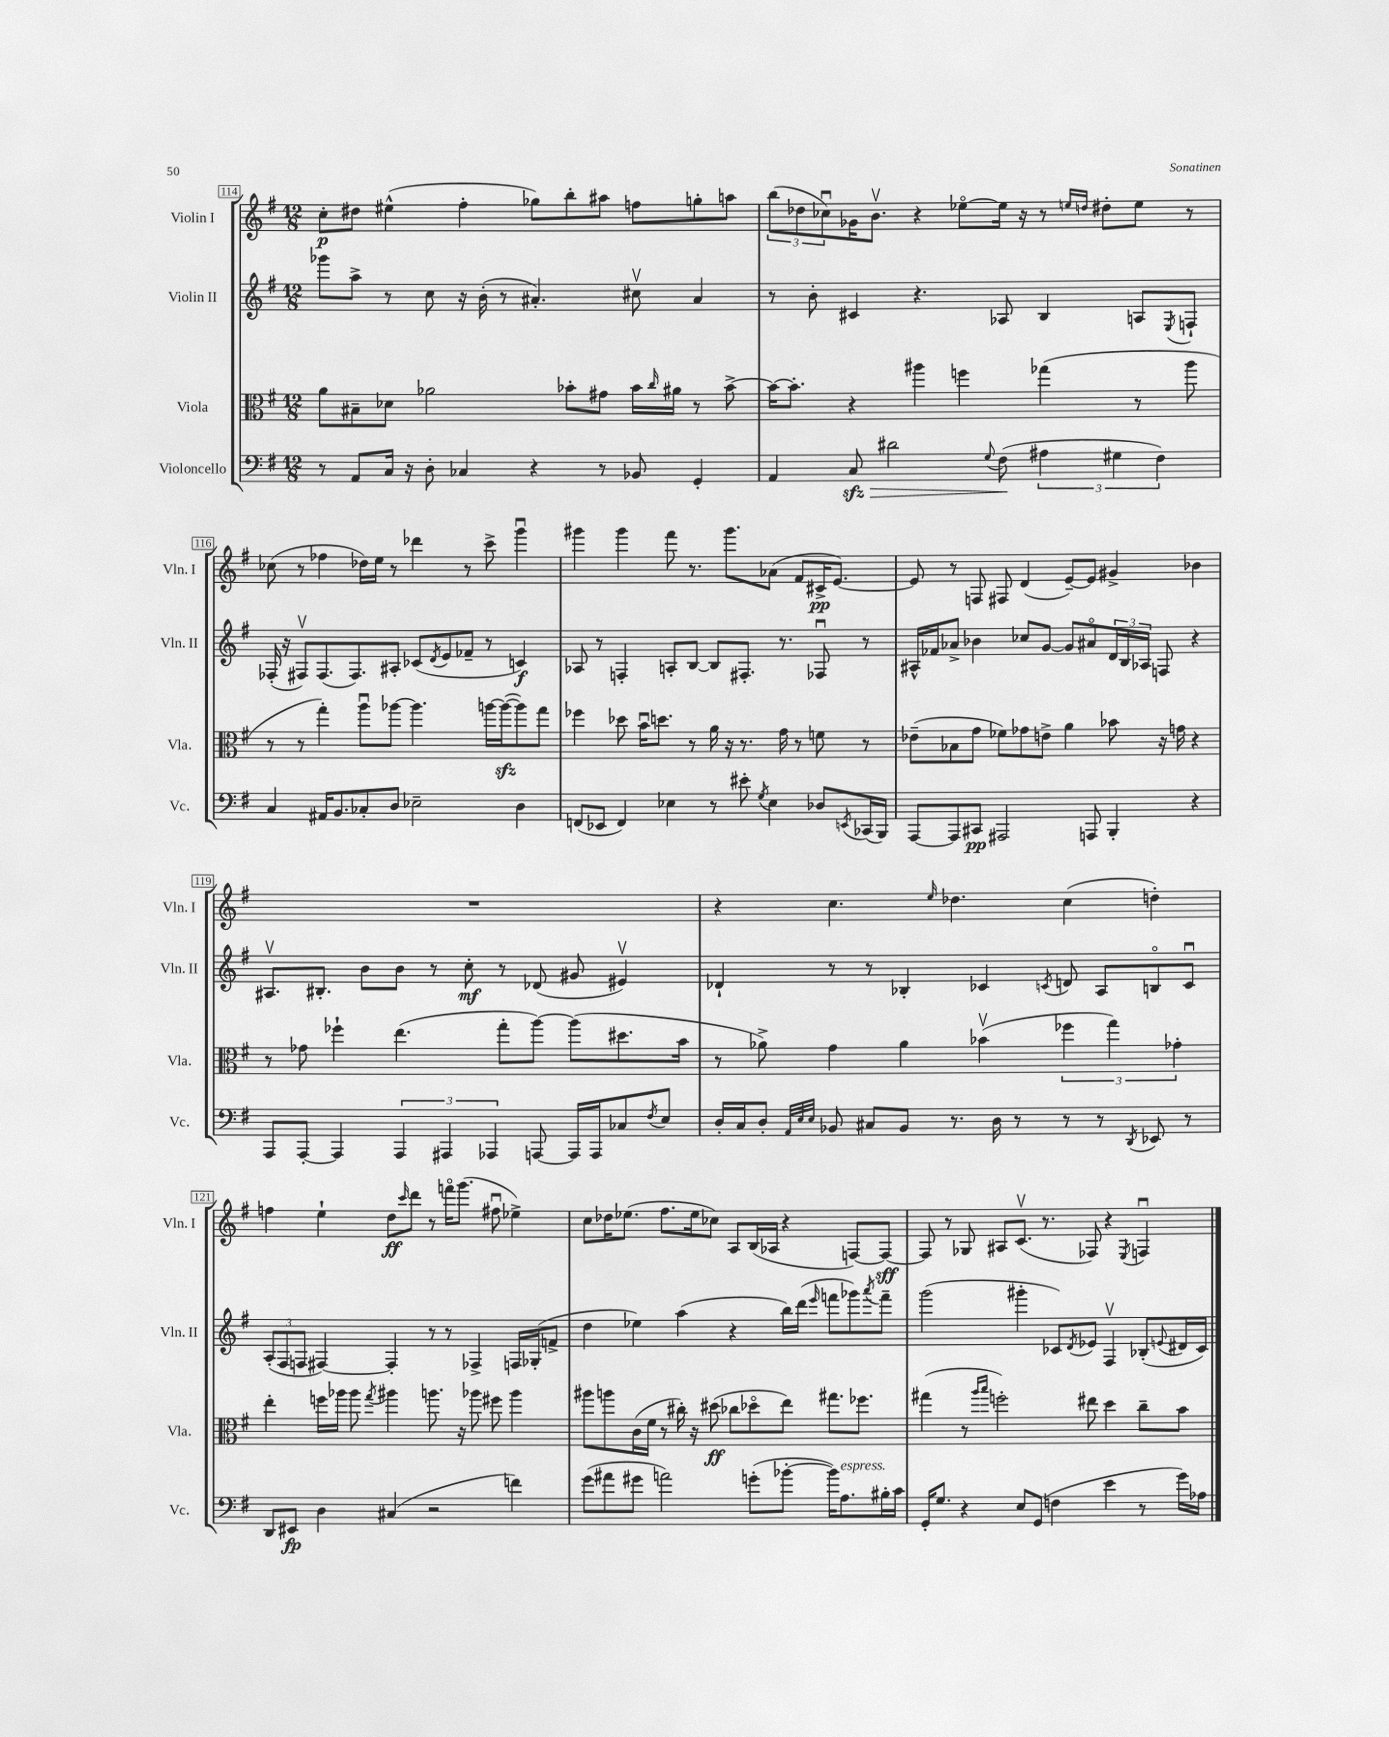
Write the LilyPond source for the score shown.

<<
\new StaffGroup <<
\new Staff = "s0" \with { instrumentName = "Violin I" shortInstrumentName = "Vln. I" } {
    \clef treble \key g \major \numericTimeSignature \time 12/8
    c''8-.\p dis''8 eis''4-^( fis''4-. ges''8) b''8-. ais''8 f''8 g''8-. a''8 |
    \tuplet 3/2 { b''8( des''8 ces''8\downbow) } ges'16 b'8.\upbow r4 ees''8~\flageolet ees''16 r16 r8 \grace { e''16 d''16 } dis''8-. e''8 r8 |
    ces''8( r8 fes''4 des''16) e''16 r8 des'''4 r8 c'''8-> g'''4\downbow |
    gis'''4 gis'''4 fis'''8 r8. gis'''8. aes'8( fis'8 cis'16->\pp e'8.~) |
    e'8 r8 f8 fis8 d'4( e'8~--) e'8 gis'4-> bes'4 |
    R1. |
    r4 c''4. \grace { e''16 } des''4. c''4( d''4-.) |
    f''4 e''4-! d''8\ff \grace { c'''16 } d'''8 r8 f'''16\flageolet g'''8.( fis''8\downbow ees''4->) |
    c''8 des''16 ees''8.( fis''8. ees''16 ces''8) a8 b16( aes16 r4 f8~) f8~\sff |
    f8 r8 ges8 ais8 c'8.\upbow( r8. fes8) r4 \acciaccatura { e8 } f4\downbow \bar "|." |
}
\new Staff = "s1" \with { instrumentName = "Violin II" shortInstrumentName = "Vln. II" } {
    \clef treble \key g \major \numericTimeSignature \time 12/8
    ges'''8 a''8-> r8 c''8 r16 b'16-.( r8 ais'4.-.) cis''8\upbow ais'4 |
    r8 b'8-. cis'4 r4. aes8 b4 a8 \acciaccatura { e8 } f8-! |
    fes16-.( r16 fis8\upbow) fis8.( fis8.) ais8-. ces'8( \acciaccatura { d'8 } e'8 fes'8-- r8 c'4\f) |
    aes8 r8 f4-. a8-. b8~ b8 fis8.-. r8. fes8\downbow r8 |
    ais16-^ fes'16 aes'8-> bes'4 ces''8 g'8~ g'8 ais'8\flageolet \tuplet 3/2 { d'16 b16 aes16 } f8 r4 |
    ais8.\upbow bis8.-. b'8 b'8 r8 c''8-.\mf r8 des'8( gis'8 eis'4\upbow) |
    des'4-! r8 r8 bes4-. ces'4 \acciaccatura { c'8 } d'8 a8 b8\flageolet c'8\downbow |
    \tuplet 3/2 { a8-.( fis8 f8 } fis4~) fis4-. r8 r8 fes4-> f16 ges16-.( f'8-> |
    d''4 ees''4) a''4( r4 b''16) d'''16( \grace { e'''16 } f'''8 ges'''8) \acciaccatura { a'''8 } f'''8-- |
    g'''2( gis'''4-. ces'8) \acciaccatura { d'8 } ees'8 fis4\upbow bes8-.( \appoggiatura { e'8 } dis'16 ces'16) \bar "|." |
}
\new Staff = "s2" \with { instrumentName = "Viola" shortInstrumentName = "Vla." } {
    \clef alto \key g \major \numericTimeSignature \time 12/8
    a'8 bis8-- des'8 aes'2 bes'8-. gis'8 bes'16 \grace { c''16 } ais'16 r8 bes'8~-> |
    bes'16~ bes'8.-. r4 ais''4 f''4 ges''4( r8 ais''8 |
    r8 r8 g''4-.) a''8\downbow aes''8~ aes''4. a''16~ a''16~\sfz( a''8) g''8 |
    fes''4 des''8 b'16\downbow d''8. r8 a'16 r16 r8. g'16 r8 f'8 r8 |
    ees'8--( bes8 g'8 fes'8) ges'8 e'8-> a'4 bes'8 r16 g'16 r4 |
    r8 ges'8 fes''4-! e''4.( g''8-. a''8~) a''8( dis''8. b'16 |
    r8 aes'8->) g'4 aes'4 bes'4\upbow( \tuplet 3/2 { fes''4 g''4) ges'4-. } |
    e''4-. f''16 aes''16 aes''8 \acciaccatura { g''8 } ais''4 a''8. r16 aes''8 fis''8 aes''4 |
    ais''8 a''8 c'16( fis'16 r8 cis''16-.) r16 dis''8\ff( ces''8 des''8\flageolet e''8) gis''8. fes''8. |
    gis''4( r8 \grace { a''16 b''16 } f''2-.) eis''8 d''4 c''8-- b'8 \bar "|." |
}
\new Staff = "s3" \with { instrumentName = "Violoncello" shortInstrumentName = "Vc." } {
    \clef bass \key g \major \numericTimeSignature \time 12/8
    r8 a,8 c16 r16 d8-. ces4 r4 r8 bes,8 g,4-. |
    a,4 c8\sfz\> dis'2 \appoggiatura { g8 } fis8\!( \tuplet 3/2 { ais4 gis4 fis4) } |
    c4 ais,16 b,8. ces8-. d8 ees2-- d4 |
    f,8( ees,8 f,4) ees4 r8 eis'8-. \acciaccatura { g8 } ees4 des8 \acciaccatura { e,8 } ces,16( b,,16) |
    a,,8~ a,,8 cis,8\pp ais,,2 a,,8 b,,4-. r4 |
    a,,8 a,,8~-. a,,4 \tuplet 3/2 { a,,4 ais,,4 aes,,4 } a,,8~ a,,16 a,,16 ces8 \acciaccatura { fis8 } e8 |
    d16-. c16 d8-. \grace { a,32 e32 e32 } bes,8 cis8 bes,8 r8. d16 r8 r8 r8 \acciaccatura { d,8 } ees,8 r8 |
    d,8 eis,8\fp d4 cis4( r2 f'4) |
    g'8( ais'8 gis'8 a'2) g'8-.( bes'8~-. bes'16) a8.^\markup { \italic "espress." } bis16-. c'16 |
    g,16-. g8. r4 e8 g,8( f4 e'4 r8 g'16) aes16 \bar "|." |
}
>>
>>
\layout { \context { \Score currentBarNumber = #114 \override BarNumber.stencil = #(make-stencil-boxer 0.1 0.3 ly:text-interface::print) } }
